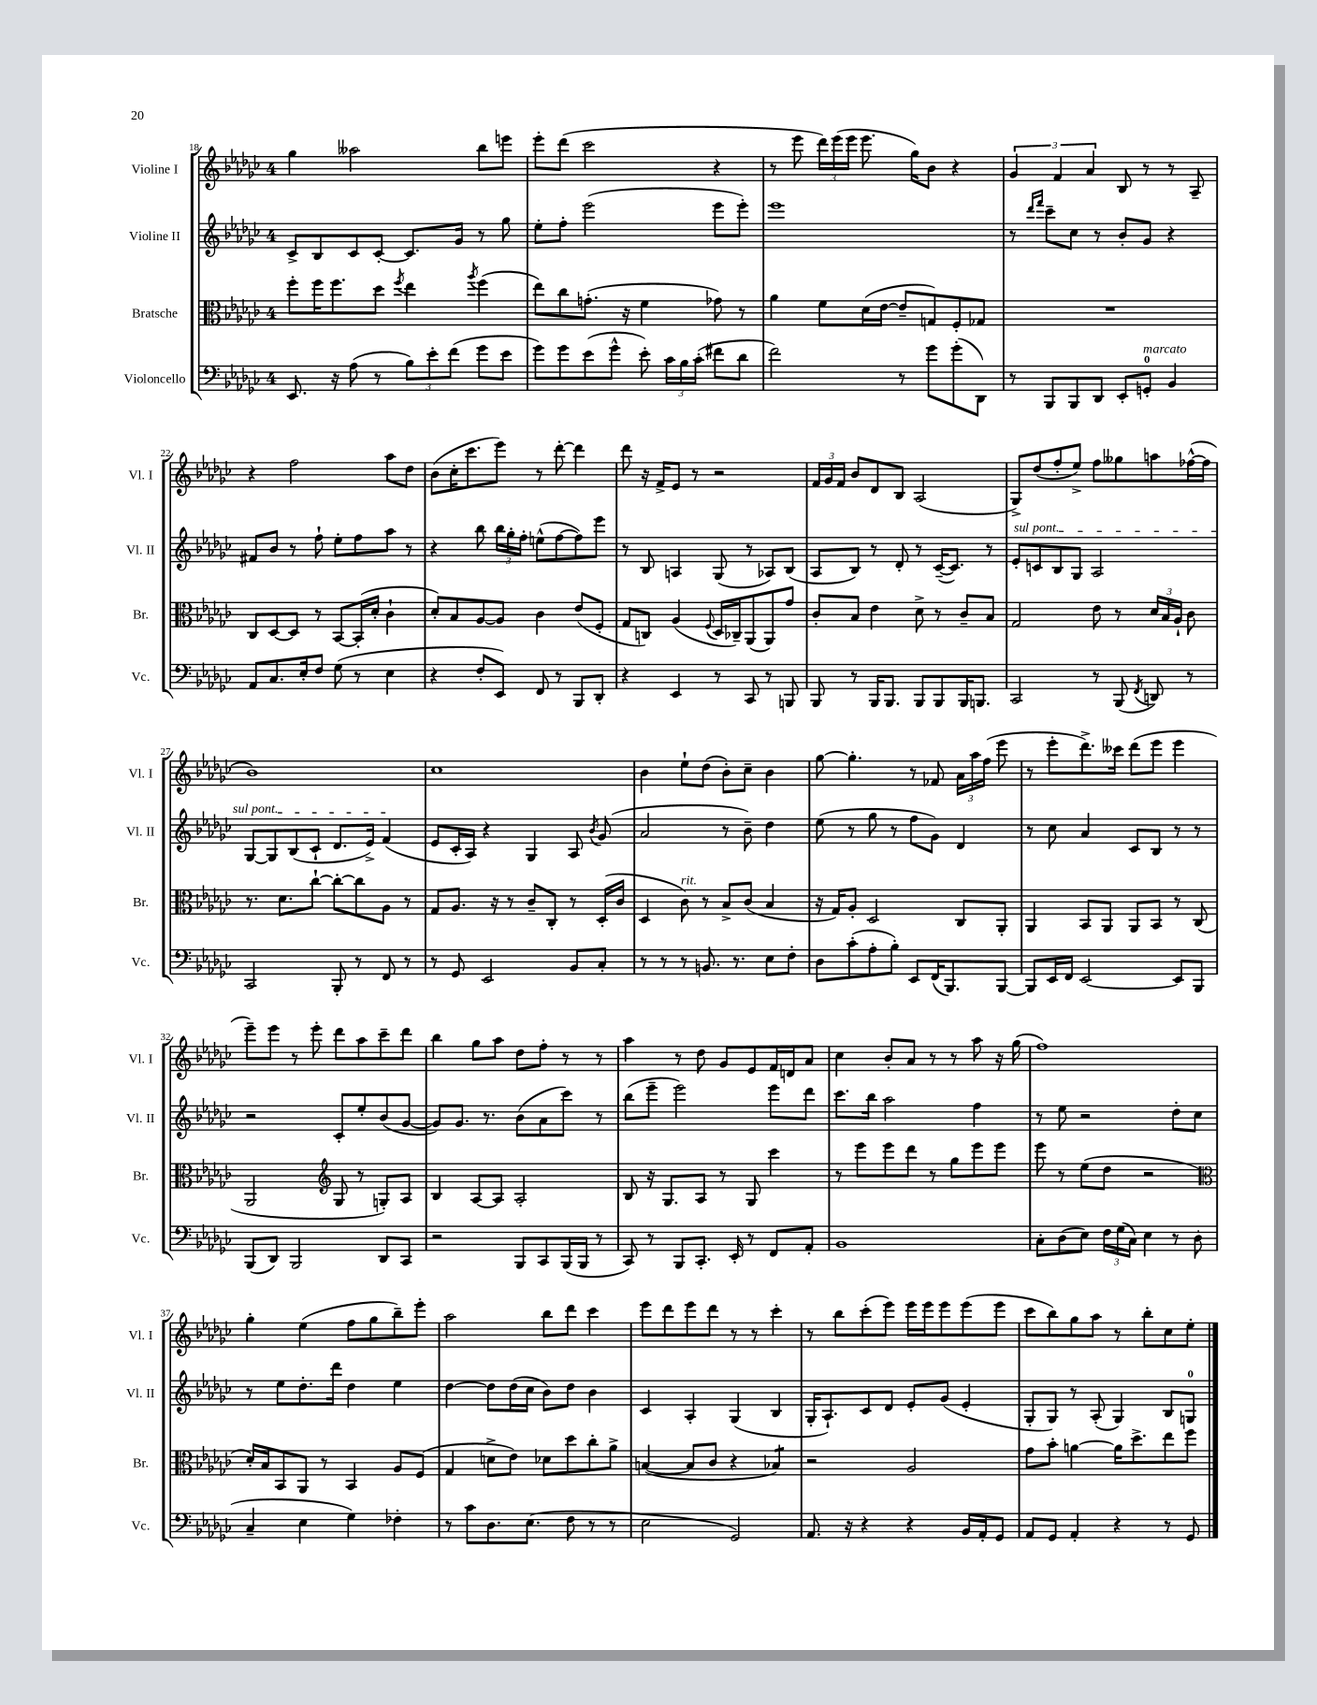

**kern	**kern	**kern	**kern
*staff4	*staff3	*staff2	*staff1
*clefF4	*clefC3	*clefG2	*clefG2
*k[b-e-a-d-g-c-]	*k[b-e-a-d-g-c-]	*k[b-e-a-d-g-c-]	*k[b-e-a-d-g-c-]
*M4/4	*M4/4	*M4/4	*M4/4
8.EE-	8ff'	8c-^	4gg-
.	16ff	8B-	.
16r	8.ff	.	.
(8A-	.	8c-	2aa--
8r	8dd-	[8c-'	.
.	8qff	.	.
12B-)	4ee-	8.c-]	.
12e-'	.	.	.
(12f	.	.	.
.	.	16g-	.
.	8qaa-	.	.
8g-	(4ff	8r	8bb-
8e-	.	8gg-	8eee
=	=	=	=
8g-)	8ee-)	8ee-'	8eee-'
8g-	8cc-	8ff'	(8ddd-
(8e-	(8.g'	(2eee-	2ccc-
8g-^^	.	.	.
.	16r	.	.
8e-')	4f	.	.
24c-	.	.	.
24B-	.	.	.
(24c-'	.	.	.
8f#	8g-)	8eee-	4r
8d-	8r	8eee-')	.
=	=	=	=
2f)	4a-	1eee-	8r
.	.	.	8eee-
.	8f	.	24ddd-)
.	.	.	(24eee-
.	.	.	24eee-
.	(16d-	.	8.eee-
.	[16e-	.	.
8r	8e-~]	.	.
.	.	.	16gg-)
8g-	8G)	.	8b-
(8g-'	8F'	.	4r
8DD-)	8G-	.	.
=	=	=	=
8r	1r	8r	6g-
.	.	16qqddd-	.
.	.	16qqfff	.
8BBB-	.	8ccc-~	.
.	.	.	6f
8BBB-	.	8cc-	.
.	.	.	6a-
8DD-	.	8r	.
8EE-'	.	8b-'	8B-
8GG'	.	8g-	8r
4BB-	.	4r	8r
.	.	.	8A-~
=	=	=	=
8AA-	8C-	8f#	4r
8.C-	[8D-	8b-	.
.	8D-]	8r	2ff
16E-'	.	.	.
8F	8r	8ff`	.
(8G-	[8BB-	8ee-'	.
8r	(16BB-']	8ff	.
.	16d-'	.	.
4E-	4c-`	8aa-	8aa-
.	.	8r	8dd-
=	=	=	=
4r	8d-')	4r	(8b-
.	8B-	.	16cc-'
.	.	.	8.ccc-
8F'	[8A-	8bb-	.
8EE-)	8A-]	24bb-	8eee-)
.	.	24gg-'	.
.	.	24ff'	.
8FF	4c-	(8ee^^	8r
8r	.	[8ff	[8ddd-'
8BBB-	(8e-	8ff])	4ddd-]
8DD-'	8F'	8eee-	.
=	=	=	=
4r	8G-	8r	8ddd-
.	8C)	8B-	16r
.	.	.	16f^
4EE-	(4A-	4A	8e-
.	.	.	8r
.	8qqF	.	.
8r	16D-	(8G-	2r
.	16C-~)	.	.
8CC-	(8AA-	8r	.
8r	8AA-)	8A-)	.
8BBB	8g-	(8B-	.
=	=	=	=
8BBB-	8c-'	8A-	24f
.	.	.	24g-
.	.	.	24f
8r	8B-	8B-)	8b-
16BBB-	4e-	8r	8d-
8.BBB-	.	.	.
.	.	8d-'	8B-
8BBB-	8d-^	8r	(2A-
8BBB-	8r	([16c-~	.
.	.	8.c-])	.
16BBB-	8c-~	.	.
8.BBB	.	.	.
.	8B-	8r	.
=	=	=	=
2CC-	2G-	8e-'	8G-^)
.	.	8c	(8dd-
.	.	8B-	8ff'
.	.	8G-	8ee-^)
8r	8e-	2A-	8ff
(8BBB-	8r	.	8gg--
8qFF	.	.	.
8DD)	24d-	.	8aa
.	24B-	.	.
.	24A-`	.	.
8r	8c-	.	([16ff-^^
.	.	.	16ff-]
=	=	=	=
2CC-	8.r	[8G-	1b-)
.	.	8G-]	.
.	8.d-	.	.
.	.	(8B-	.
.	[8cc-`	8c-`	.
8BBB-'	8cc-'_	8.d-	.
8r	8cc-]	.	.
.	.	16e-^)	.
8FF	8A-	(4f	.
8r	8r	.	.
=	=	=	=
8r	8G-	8e-	1cc-
8GG-	8.A-	16c-'	.
.	.	16A-)	.
2EE-	.	4r	.
.	16r	.	.
.	8r	.	.
.	8c-~	4G-	.
.	8C-'	.	.
8BB-	8r	8A-	.
.	.	8qb-	.
8C-'	(16D-'	(8g-	.
.	16c-	.	.
=	=	=	=
8r	4D-	2a-	4b-
8r	.	.	.
8r	8c-)	.	8ee-`
8.BB	8r	.	(8dd-
.	8B-^	8r	8b-')
8.r	.	.	.
.	(8c-	8b-~)	8cc-~
8E-	4B-	4dd-	4b-
8F'	.	.	.
=	=	=	=
8D-	16r	(8ee-	[8gg-
.	16G-)	.	.
(8c-'	8A-'	8r	4.gg-']
8A-'	2D-	8gg-	.
8B-')	.	8r	.
8EE-	.	8ff	8r
(16FF	.	8g-)	8f-
8.BBB-)	.	.	.
.	8C-	4d-	24a-
.	.	.	24aa-
.	.	.	(24ff
[8BBB-	8AA-'	.	8eee-
=	=	=	=
8BBB-]	4AA-	8r	8r
16EE-	.	8cc-	8eee-'
16FF	.	.	.
[2EE-	8BB-	4a-	8.ddd-^)
.	8AA-	.	.
.	.	.	16ccc--
.	8AA-	8c-	(8ddd-
.	8BB-	8B-	8eee-
8EE-]	8r	8r	4eee-
8BBB-	(8C-	8r	.
=	=	=	=
(8BBB-	2AA-	2r	8eee-~)
8DD-)	.	.	8eee-
2BBB-	.	.	8r
.	.	.	8eee-'
*	*clefG2	*	*
.	8G-	8c-'	8ddd-
.	8r	8ee-'	8aa-
8DD-	8G')	(8b-	8ccc-~
8CC-	8A-	[8g-	8ddd-
=	=	=	=
2r	4B-	8g-])	4bb-
.	.	8.g-	.
.	[8A-	.	8gg-
.	.	8.r	.
.	8A-]	.	8aa-
8BBB-	2A-'	(8b-	8dd-
8CC-	.	8a-	8ff'
(16BBB-	.	8ccc-)	8r
16BBB-	.	.	.
8r	.	8r	8r
=	=	=	=
8CC-)	8B-	(8bb-	4aa-
8r	16r	8eee-~	.
.	8.G-	.	.
8BBB-	.	2eee-)	8r
8.CC-'	8A-	.	8dd-
.	8r	.	8g-
16EE-'	.	.	.
8r	8G-	.	8e-
8FF	4ccc-	8eee-	16f
.	.	.	16d
8AA-'	.	8ddd-	8a-
=	=	=	=
1BB-	8r	8.ccc-	4cc-
.	8eee-	.	.
.	.	16bb-	.
.	8eee-	2aa-	8b-'
.	8ddd-	.	8a-
.	8r	.	8r
.	8gg-	.	8r
.	8eee-	4ff	8aa-
.	8eee-	.	16r
.	.	.	(16gg-
=	=	=	=
8C-'	8eee-	8r	1ff)
(8D-	8r	8ee-	.
8E-)	(8ee-	2r	.
24F	8dd-	.	.
(24G-	.	.	.
24C-)	.	.	.
4E-	2r	.	.
8r	.	8dd-'	.
(8D-	.	8cc-	.
=	=	=	=
*	*clefC3	*	*
4C-~	16d-')	8r	4gg-'
.	16B-	.	.
.	8BB-	8ee-	.
4E-	8AA-	8.dd-'	(4ee-
.	8r	.	.
.	.	16ddd-	.
4G-)	4BB-	4dd-	8ff
.	.	.	8gg-
4F-'	8A-	4ee-	8bb-~)
.	(8F	.	8eee-'
=	=	=	=
8r	4G-	[4dd-	2aa-
8c-	.	.	.
8.D-	8d^	8dd-]	.
.	8e-)	(16dd-	.
(8.E-	.	16cc-	.
.	8d-	8b-)	8bb-
8F	8dd-	8dd-	8ddd-
8r	8cc-'	4b-	4ccc-
8r	8a-^	.	.
=	=	=	=
2E-	([4B	4c-	8eee-
.	.	.	8ddd-
.	8B]	4A-'	8eee-
.	8c-	.	8ddd-
2GG-)	4r	(4G-	8r
.	.	.	8r
.	4B-)	4B-	4ccc-'
=	=	=	=
8.AA-	2r	16G-'	8r
.	.	8.A-`)	.
.	.	.	8bb-
16r	.	.	.
4r	.	8c-	(8ccc-'
.	.	8d-	8eee-)
4r	2A-	8e-'	16eee-
.	.	.	16eee-
.	.	(8g-	8eee-
16BB-	.	4e-'	(8eee-
16AA-'	.	.	.
8GG-	.	.	8eee-
=	=	=	=
8AA-	8g-	8G-'	8ccc-
8GG-	8b-'	8G-)	8bb-)
4AA-'	[4a	8r	8gg-
.	.	(8A-'	8aa-
4r	16a]	4G-)	8r
.	8.dd-^	.	.
.	.	.	8bb-'
8r	8ee-	8B-	8cc-
8GG-	8ff	8G	8ee-'
==	==	==	==
*-	*-	*-	*-
